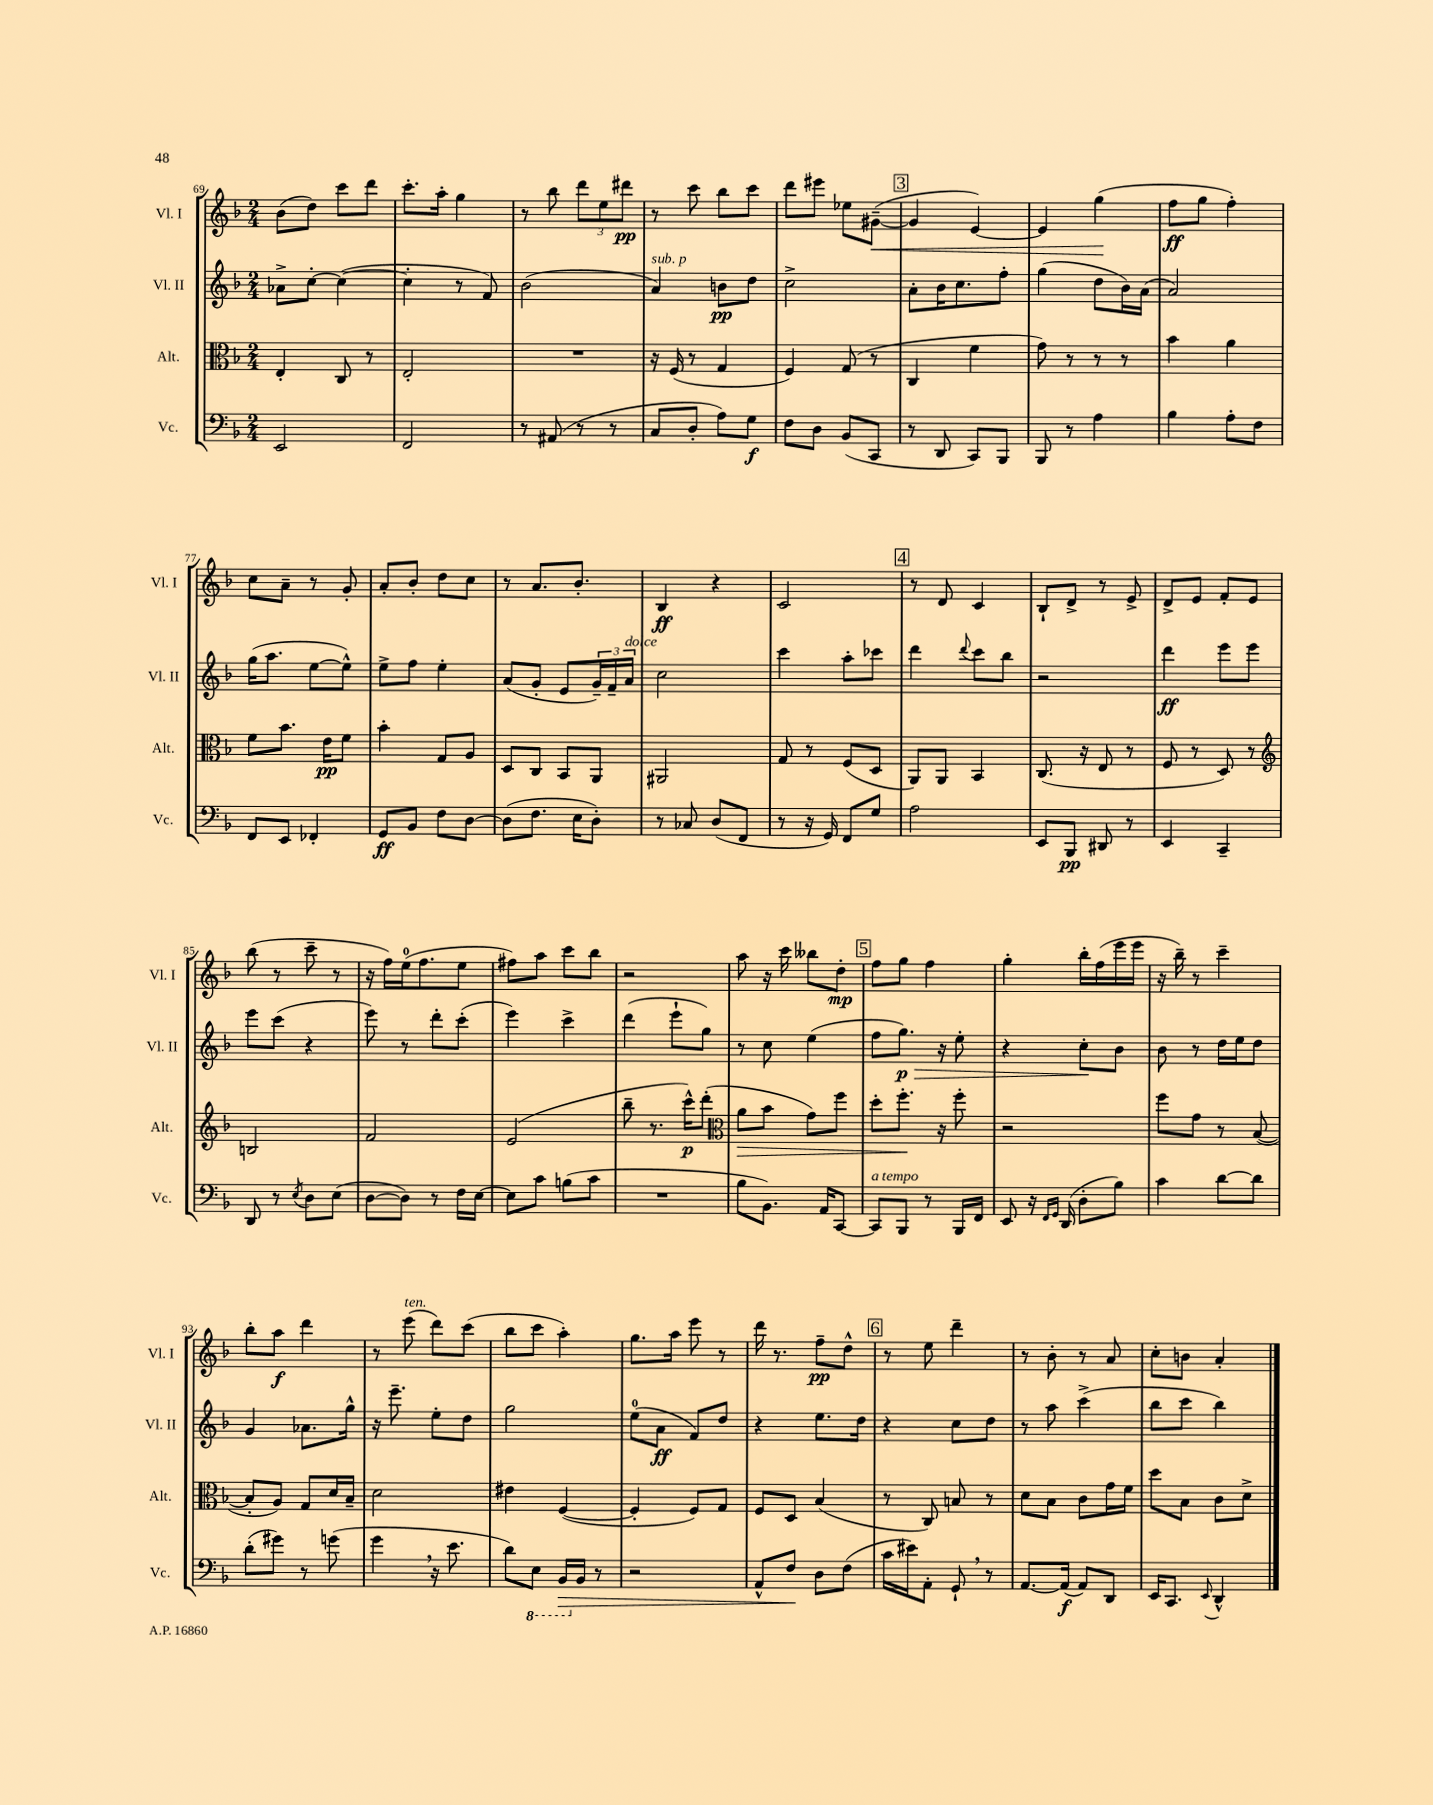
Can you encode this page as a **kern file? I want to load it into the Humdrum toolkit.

**kern	**kern	**kern	**kern
*staff4	*staff3	*staff2	*staff1
*clefF4	*clefC3	*clefG2	*clefG2
*k[b-]	*k[b-]	*k[b-]	*k[b-]
*M2/4	*M2/4	*M2/4	*M2/4
2EE/	4E'/	8a-^\L	(8b-\L
.	.	[8cc'\J	8dd\J)
.	8C/	(4cc\_	8ccc\L
.	8r	.	8ddd\J
=	=	=	=
2FF/	2E'/	4cc'\]	8.ccc'\L
.	.	.	16aa'\Jk
.	.	8r	4gg\
.	.	8f/)	.
=	=	=	=
8r	2r	(2b-\	8r
(8AA#/	.	.	8bb-\
8r	.	.	12ddd\L
.	.	.	12ee\
8r	.	.	.
.	.	.	12ddd#\J
=	=	=	=
8C/L	16r	4a/)	8r
.	(16F/	.	.
8D'/J	8r	.	8ccc\
8A\L)	4G/	8b\L	8bb-\L
8G\J	.	8dd\J	8ccc\J
=	=	=	=
8F\L	4F/)	2cc^\	8ddd\L
8D\J	.	.	8eee#\J
(8BB-/L	(8G/	.	8ee-\L
8CC/J	8r	.	([8g#~\J
=	=	=	=
8r	4C/	8a'\L	4g#/]
8DD/	.	16b-\K	.
.	.	8.cc\	.
8CC/L)	4f\	.	[4e/)
8BBB-/J	.	8ff'\J	.
=	=	=	=
8BBB-/	8g\)	(4gg\	4e/]
8r	8r	.	.
4A\	8r	8dd\L	(4gg\
.	8r	16b-\L)	.
.	.	(16a\JJ	.
=	=	=	=
4B-\	4b-\	2a/)	8ff\L
.	.	.	8gg\J
8A'\L	4a\	.	4ff'\)
8F\J	.	.	.
=	=	=	=
8FF/L	8f\L	(16gg\LK	8cc\L
.	.	8.aa\J	.
8EE/J	8.b-\J	.	8a~\J
4FF-'/	.	[8ee\L	8r
.	16e\LK	.	.
.	8f\J	8ee^^\]J)	8g'/
=	=	=	=
8GG/L	4b-'\	8ee^\L	8a'/L
8BB-/J	.	8ff\J	8b-'/J
8F\L	8G/L	4ee'\	8dd\L
[8D\J	8A/J	.	8cc\J
=	=	=	=
(8D\]L	8D/L	(8a/L	8r
8.F\J	8C/J	8g'/J	8.a/L
.	8BB-/L	8e/L	.
16E\LK	.	.	8.b-'/J
8D'\J)	8AA/J	24g~/L)	.
.	.	24f~/	.
.	.	24a/JJ	.
=	=	=	=
8r	2AA#/	2cc\	4B-/
8C-/	.	.	.
(8D/L	.	.	4r
8FF/J	.	.	.
=	=	=	=
8r	8G/	4ccc\	2c/
16r	8r	.	.
16GG/)	.	.	.
8FF/L	(8F/L	8aa'\L	.
8G/J	8D/J	8ccc-\J	.
=	=	=	=
2A\	8AA/L)	4ddd\	8r
.	8AA/J	.	8d/
.	.	8qqddd/	.
.	4BB-/	8ccc\L	4c/
.	.	8bb-\J	.
=	=	=	=
8EE/L	(8.C/	2r	8B-`/L
8BBB-/J	.	.	8d^/J
.	16r	.	.
8DD#/	8E/	.	8r
8r	8r	.	8e^/
=	=	=	=
4EE/	8F/	4ddd\	8d^/L
.	8r	.	8e/J
4CC~/	8D/)	8eee\L	8f'/L
.	8r	8eee\J	8e/J
=	=	=	=
*	*clefG2	*	*
8DD/	2B/	8eee\L	(8bb-\
8r	.	(8ccc\J	8r
8qE/	.	.	.
8D\L	.	4r	8ccc~\
(8E\J	.	.	8r
=	=	=	=
[8D\L	2f/	8eee\)	16r
.	.	.	16ff\LL)
8D\]J)	.	8r	(16ee\J
.	.	.	8.ff\
8r	.	8ddd'\L	.
16F\LL	.	(8ccc'\J	8ee\J
[16E\JJ	.	.	.
=	=	=	=
8E\]L	(2e/	4eee\)	8ff#\L)
8c\J	.	.	8aa\J
(8B\L	.	4ccc^\	8ccc\L
8c\J	.	.	8bb-\J
=	=	=	=
2r	8bb-~\	(4ddd\	2r
.	8.r	.	.
.	.	8eee`\L	.
.	16ccc^^\LK)	.	.
.	(8ddd'\J	8gg\J)	.
=	=	=	=
*	*clefC3	*	*
8B-\L	8a\L	8r	8aa\
8.BB-\J)	8b-\J	8cc\	16r
.	.	.	16ccc\
.	8g\L)	(4ee\	8bb--\L
16AA/LK	.	.	.
[8CC/J	8ff\J	.	8dd'\J
=	=	=	=
8CC/]L	8dd'\L	8ff\L	8ff\L
8BBB-/J	8.ff'\J	8.gg\J)	8gg\J
8r	.	.	4ff\
.	16r	16r	.
16BBB-/LL	8ff'\	8ee'\	.
16FF/JJ	.	.	.
=	=	=	=
8EE/	2r	4r	4gg'\
16r	.	.	.
16qqFF/LL	.	.	.
16qqGG/JJ	.	.	.
(16DD/	.	.	.
8D'\L	.	8cc'\L	16bb-'\LL
.	.	.	(16ff\
8B-\J)	.	8b-\J	16eee\
.	.	.	16eee\JJ
=	=	=	=
4c\	8ff\L	8b-\	16r
.	.	.	16bb-~\)
.	8g\J	8r	8r
[8d\L	8r	16dd\LL	4ccc~\
.	.	16ee\J	.
8d\]J	([8B-/	8dd\J	.
=	=	=	=
(8d'\L	8B-'/]L	4g/	8bb-'\L
8g#\J)	8A/J)	.	8aa\J
8r	8G/L	8.a-\L	4ddd\
(8g\	16d/L	.	.
.	16B-~/JJ	16gg^^\Jk	.
=	=	=	=
4g\	2d\	16r	8r
.	.	8.eee~\	.
.	.	.	(8eee\
16r	.	8ee'\L	8ddd\L)
8.e\	.	.	.
.	.	8dd\J	(8ccc\J
=	=	=	=
8d\L)	4e#\	2gg\	8bb-\L
8EE\J	.	.	8ccc\J
16BBB-/LL	([4F/	.	4aa'\)
16BB-/JJ	.	.	.
8r	.	.	.
=	=	=	=
2r	4F'/]	(8ee\L	8.gg\L
.	.	8a\J	.
.	.	.	16aa\Jk
.	8F/L)	8f/L)	8eee\
.	8G/J	8dd/J	8r
=	=	=	=
8AA^^/L	8F/L	4r	16ddd\
.	.	.	8.r
8F/J	8D/J	.	.
8D\L	(4B-/	8.ee\L	8ff~\L
(8F\J	.	.	8dd^^\J
.	.	16dd\Jk	.
=	=	=	=
16c\LL	8r	4r	8r
16e#\J)	.	.	.
8AA'\J	8C/)	.	8ee\
8GG`/	8B/	8cc\L	4ddd~\
8r	8r	8dd\J	.
=	=	=	=
[8.AA/L	8d\L	8r	8r
.	8B-\J	8aa\	8b-'\
(16AA/]Jk	.	.	.
8AA/L)	8c\L	(4ccc^\	8r
8DD/J	16g\L	.	8a/
.	16f\JJ	.	.
=	=	=	=
16EE/LK	8dd\L	8bb-\L	8cc'\L
8.CC/J	.	.	.
.	8B-\J	8ccc\J	8b\J
8qqEE/	.	.	.
4DD^^/	8c\L	4bb-\)	4a'/
.	8d^\J	.	.
==	==	==	==
*-	*-	*-	*-
